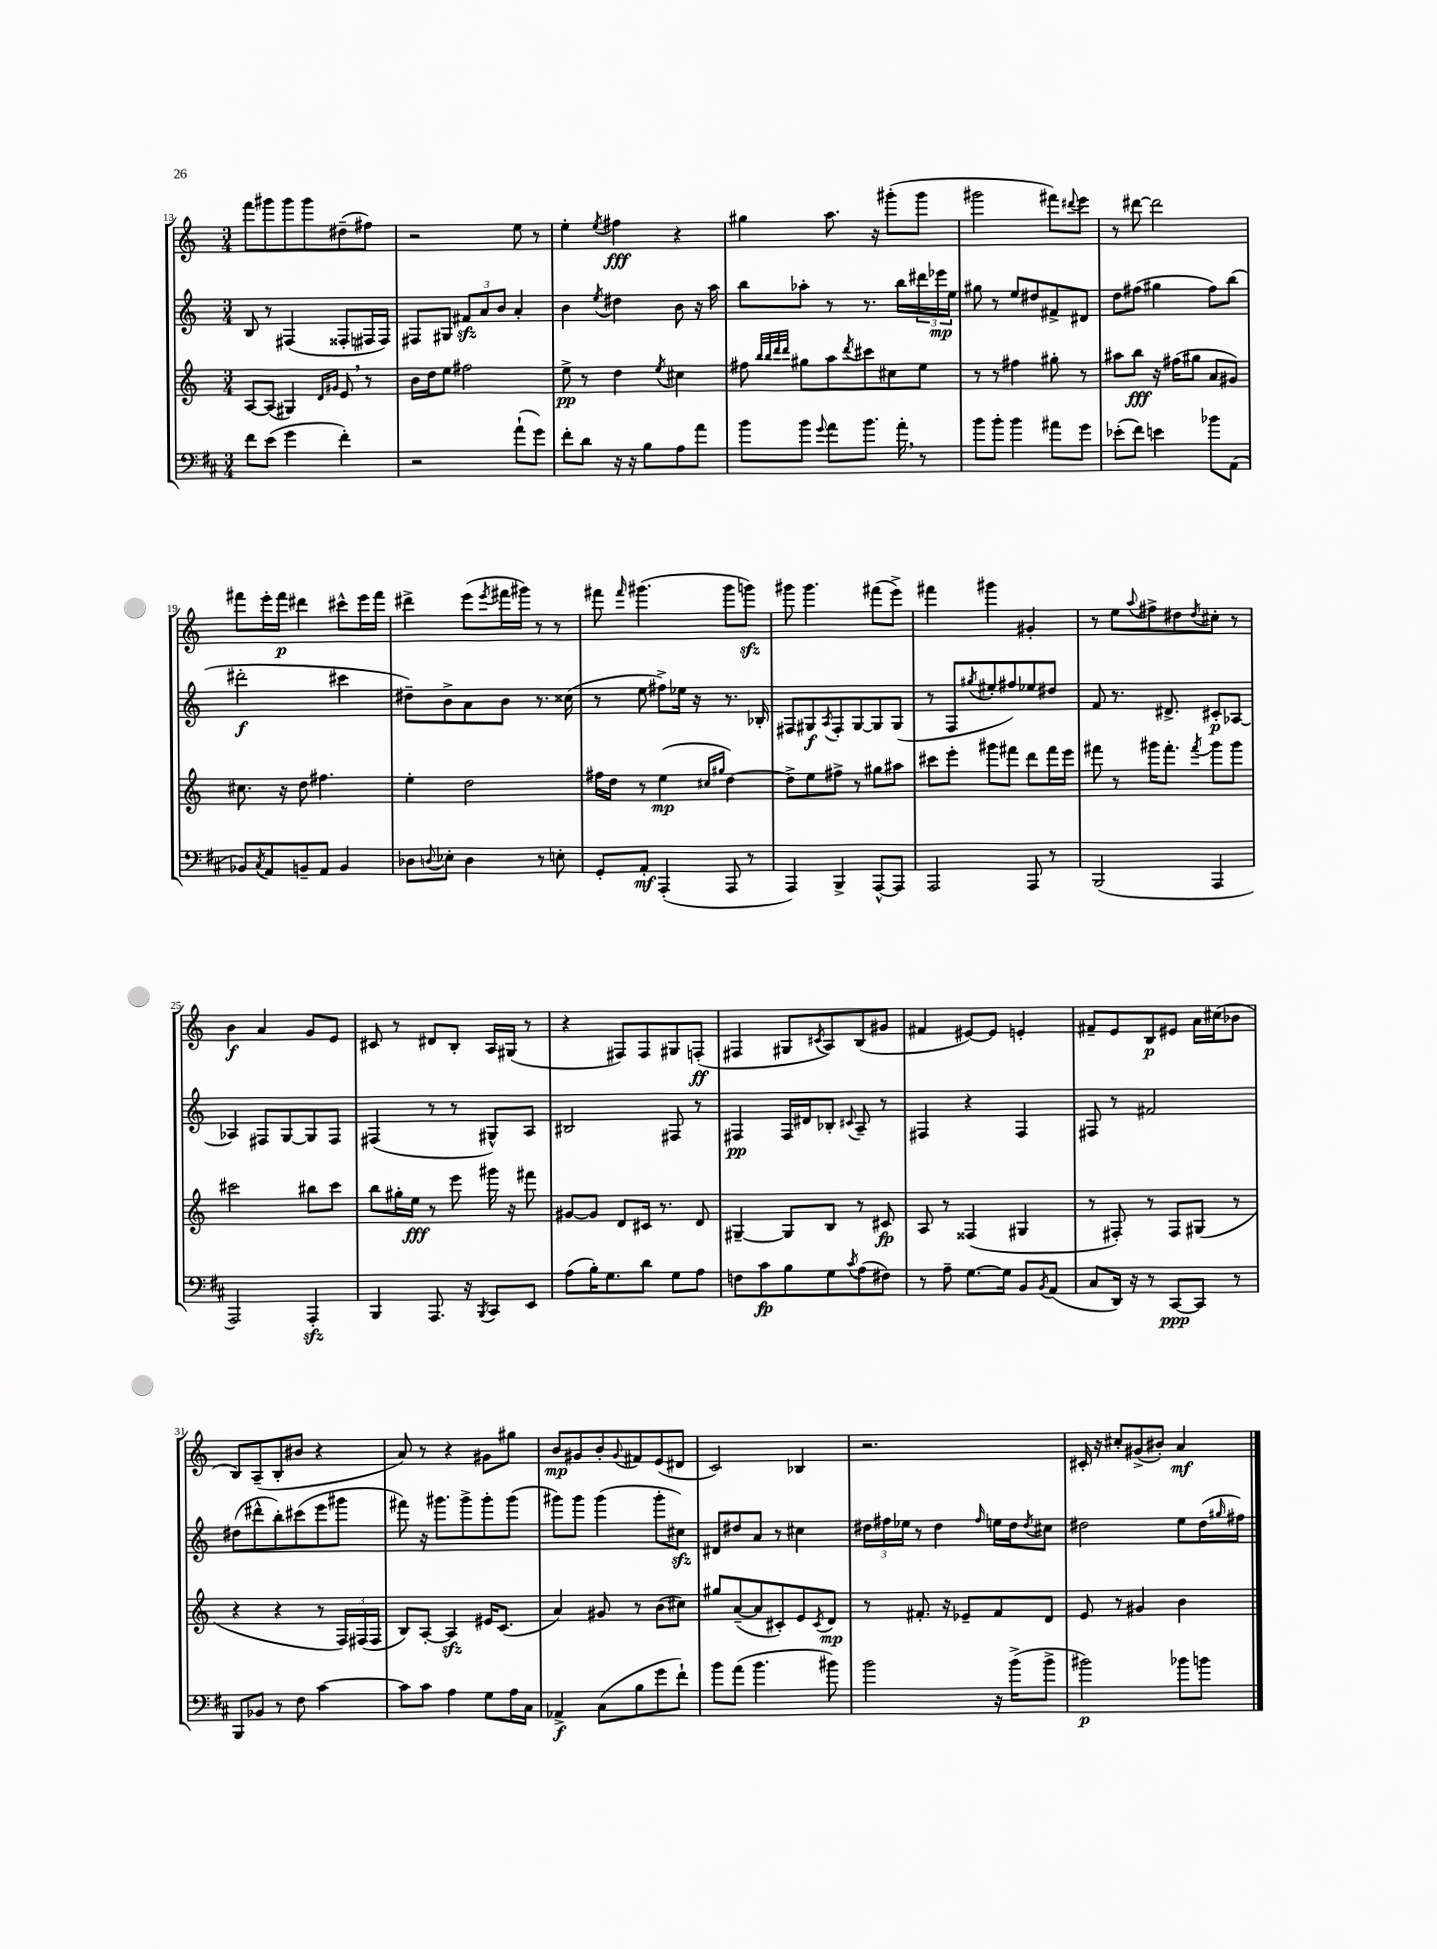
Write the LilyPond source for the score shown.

<<
\new StaffGroup <<
\new Staff = "s0" {
    \clef treble \key c \major \numericTimeSignature \time 3/4
    f'''8 gis'''8 gis'''8 gis'''8 dis''8--( fis''8) |
    r2 e''8 r8 |
    e''4-. \acciaccatura { e''8 } fis''4\fff r4 |
    gis''4 a''8. r16 gis'''8-.( gis'''8 |
    gis'''2 fis'''8) \appoggiatura { dis'''8 } e'''8 |
    r8 dis'''8~ dis'''2 |
    fis'''8 e'''16-. fis'''16\p dis'''4 cis'''8-^ e'''16 fis'''16 |
    dis'''4-> e'''8( \acciaccatura { e'''8 } fis'''16 gis'''16) r8 r8 |
    fis'''8 \grace { fis'''16 } gis'''4.( gis'''8 g'''8\sfz) |
    gis'''8 gis'''4. fis'''8( e'''8->) |
    fis'''4 gis'''4 gis'4-. |
    r8 e''8 \appoggiatura { a''8 } fis''8-> dis''8 \acciaccatura { dis''8 } cis''8-. r8 |
    b'4\f a'4 g'8 e'8 |
    cis'8 r8 dis'8 b8-. a16 gis16( r8 |
    r4 fis8) fis8 gis8 f8-.\ff( |
    fis4 gis8 \acciaccatura { cis'8 } a8) b8( gis'8 |
    fis'4 eis'8~) eis'8 e'4-. |
    fis'8-- e'8 b8\p eis'8 a'16 cis''16( bes'8 |
    b8) a8--( b8-. bis'8 r4 |
    a'8) r8 r4 gis'8 gis''8 |
    b'8\mp gis'8 b'8-. \appoggiatura { gis'8 } fis'8 e'8( dis'8 |
    c'2) bes4 |
    r2. |
    cis'16-. r16 cis''8-. gis'8->( bis'8-.) a'4\mf \bar "|." |
}
\new Staff = "s1" {
    \clef treble \key c \major \numericTimeSignature \time 3/4
    b8 r8 fis4( fisis8-. fis16 fis16) |
    fis8 gis8 \tuplet 3/2 { fis'8\sfz a'8 b'8 } a'4-. |
    b'4 \acciaccatura { e''8 } dis''4 b'8 r16 a''16 |
    b''8 aes''8-. r8 r8. b''16 \tuplet 3/2 { dis'''16 ees'''16\mp e''16 } |
    gis''8 r8 e''8 dis''8 fis'8-> dis'8 |
    d''8 fis''8( gis''4 fis''8) b''8( |
    dis'''2-.\f cis'''4 |
    dis''8--) b'8-> a'8 b'8 r8. cisis''16( |
    r8 e''8 fis''8->) ees''16 r16 r8. bes16-. |
    fis8 gis8\f \acciaccatura { a8 } fis8-. gis8~ gis8 gis8( |
    r8 f8 \acciaccatura { gis''8 } eis''8-. fis''8) ees''8 dis''8 |
    f'8 r8. dis'8.-> cis'8-.\p aes8~ |
    aes4 fis8 g8~ g8 fis8 |
    fis4( r8 r8 gis8-^) a8 |
    bis2 fis8 r8 |
    fis4\pp fis16 dis'16 bes8-. \appoggiatura { cis'8 } a8-- r8 |
    fis4 r4 fis4 |
    fis8 r8 fis'2 |
    dis''8( dis'''8-^ b''8-.) cis'''8( e'''8 gis'''8 |
    fis'''8) r16 gis'''8. gis'''8-> gis'''8-. gis'''8( |
    gis'''8) gis'''8 gis'''4( gis'''8-. cis''8\sfz) |
    dis'8 dis''8 a'8 r8 cis''4 |
    \tuplet 3/2 { dis''16 fis''16 ees''16 } r8 dis''4 \grace { fis''16 } e''16 dis''16 \acciaccatura { dis''8 } cis''8 |
    dis''2 e''8 dis''16( \grace { gis''16 } fis''16) \bar "|." |
}
\new Staff = "s2" {
    \clef treble \key c \major \numericTimeSignature \time 3/4
    a8~ a8( gis4) \grace { d'16 gis'16 } e'8 \breathe r8 |
    b'16 d''16 e''8 fis''2 |
    e''8->\pp r8 d''4 \acciaccatura { e''8 } cis''4 |
    fis''8 \grace { b''32 b''32 d'''32 d'''32 } gis''8 a''8 \acciaccatura { d'''8 } cis'''8 cis''8 e''8 |
    r8 r8 fis''4 gis''8-. r8 |
    ais''8 b''8\fff r16 fis''16( gis''8 a'8 gis'8) |
    cis''8. r16 d''8 fis''4. |
    e''4-. d''2 |
    fis''16 d''16 r8 e''4\mp( \grace { cis''16 gis''16 } d''4~) |
    d''8-> e''8 fis''8-> r8 gis''8 ais''8 |
    cis'''8 e'''8-. gis'''8 fis'''8 d'''8 fis'''16 e'''16 |
    fis'''8 r8 gis'''16 fis'''8.-. \acciaccatura { fis'''8 } gis'''8 gis'''8 |
    cis'''2 bis''8 cis'''8 |
    b''8 gis''16-. e''16\fff r8 e'''8 gis'''16 r16 fis'''8 |
    gis'8~ gis'8 d'8 cis'16 r8. d'8 |
    gis4~-- gis8 b8 r8 cis'8\fp |
    a8 r8 fisis4( gis4 |
    r8 fis8-.) r8 fis8 gis8( r8 |
    r4 r4 r8 \tuplet 3/2 { f16) fis16( fis16 } |
    b8) a8~-. a4\sfz eis'16 c'8.( |
    a'4) gis'8 r8 b'8( cis''8) |
    gis''8 a'8~--( a'8 cis'8-.) e'8 \acciaccatura { cis'8 } d'8\mp |
    r8 fis'8.-. r16 ees'8-- fis'8 d'8 |
    e'8 r8 gis'4 b'4 \bar "|." |
}
\new Staff = "s3" {
    \clef bass \key d \major \numericTimeSignature \time 3/4
    fis'8 e'8( g'4 fis'4-.) |
    r2 a'8-!( g'8) |
    fis'8-. d'8 r16 r16 b8 a8 a'8 |
    b'8 b'8 \appoggiatura { g'8 } a'8 b'8. a'16-. \breathe r8 |
    b'8 b'8-. b'4 ais'8 g'8 |
    ees'8-.( fis'8) e'4 bes'8 a,8( |
    bes,8) \acciaccatura { cis8 } a,8 b,8-- a,8 b,4 |
    des8 \appoggiatura { d8 } ees8-. d4 r8 e8-. |
    g,8-. a,8-.\mf a,,4-.( a,,8 r8 |
    a,,4) b,,4-> a,,8~-^ a,,8 |
    a,,2 a,,8 r8 |
    b,,2( a,,4 |
    a,,2) a,,4-.\sfz |
    b,,4 a,,8. r16 \acciaccatura { b,,8 } cis,8 e,8 |
    a8( b16-.) g8. d'8 g8 a8 |
    f8 cis'8\fp b8 g8 \acciaccatura { cis'8 } a8( fis8) |
    r8 a8-- g8.~ g16 b,8 \acciaccatura { b,8 } a,8( |
    cis8 d,16) r16 r8 cis,8~\ppp cis,8 r8 |
    b,,8 bes,8 r8 fis8 cis'4~ |
    cis'8 cis'8 a4 g8 a16 cis16 |
    aes,4->\f cis8( b8 g'8 fis'8-!) |
    b'8 a'8( b'4. bis'8) |
    b'2 r16 b'16->( b'8-> |
    bis'2\p) bes'8 b'8 \bar "|." |
}
>>
>>
\layout { \context { \Score currentBarNumber = #13 } }
